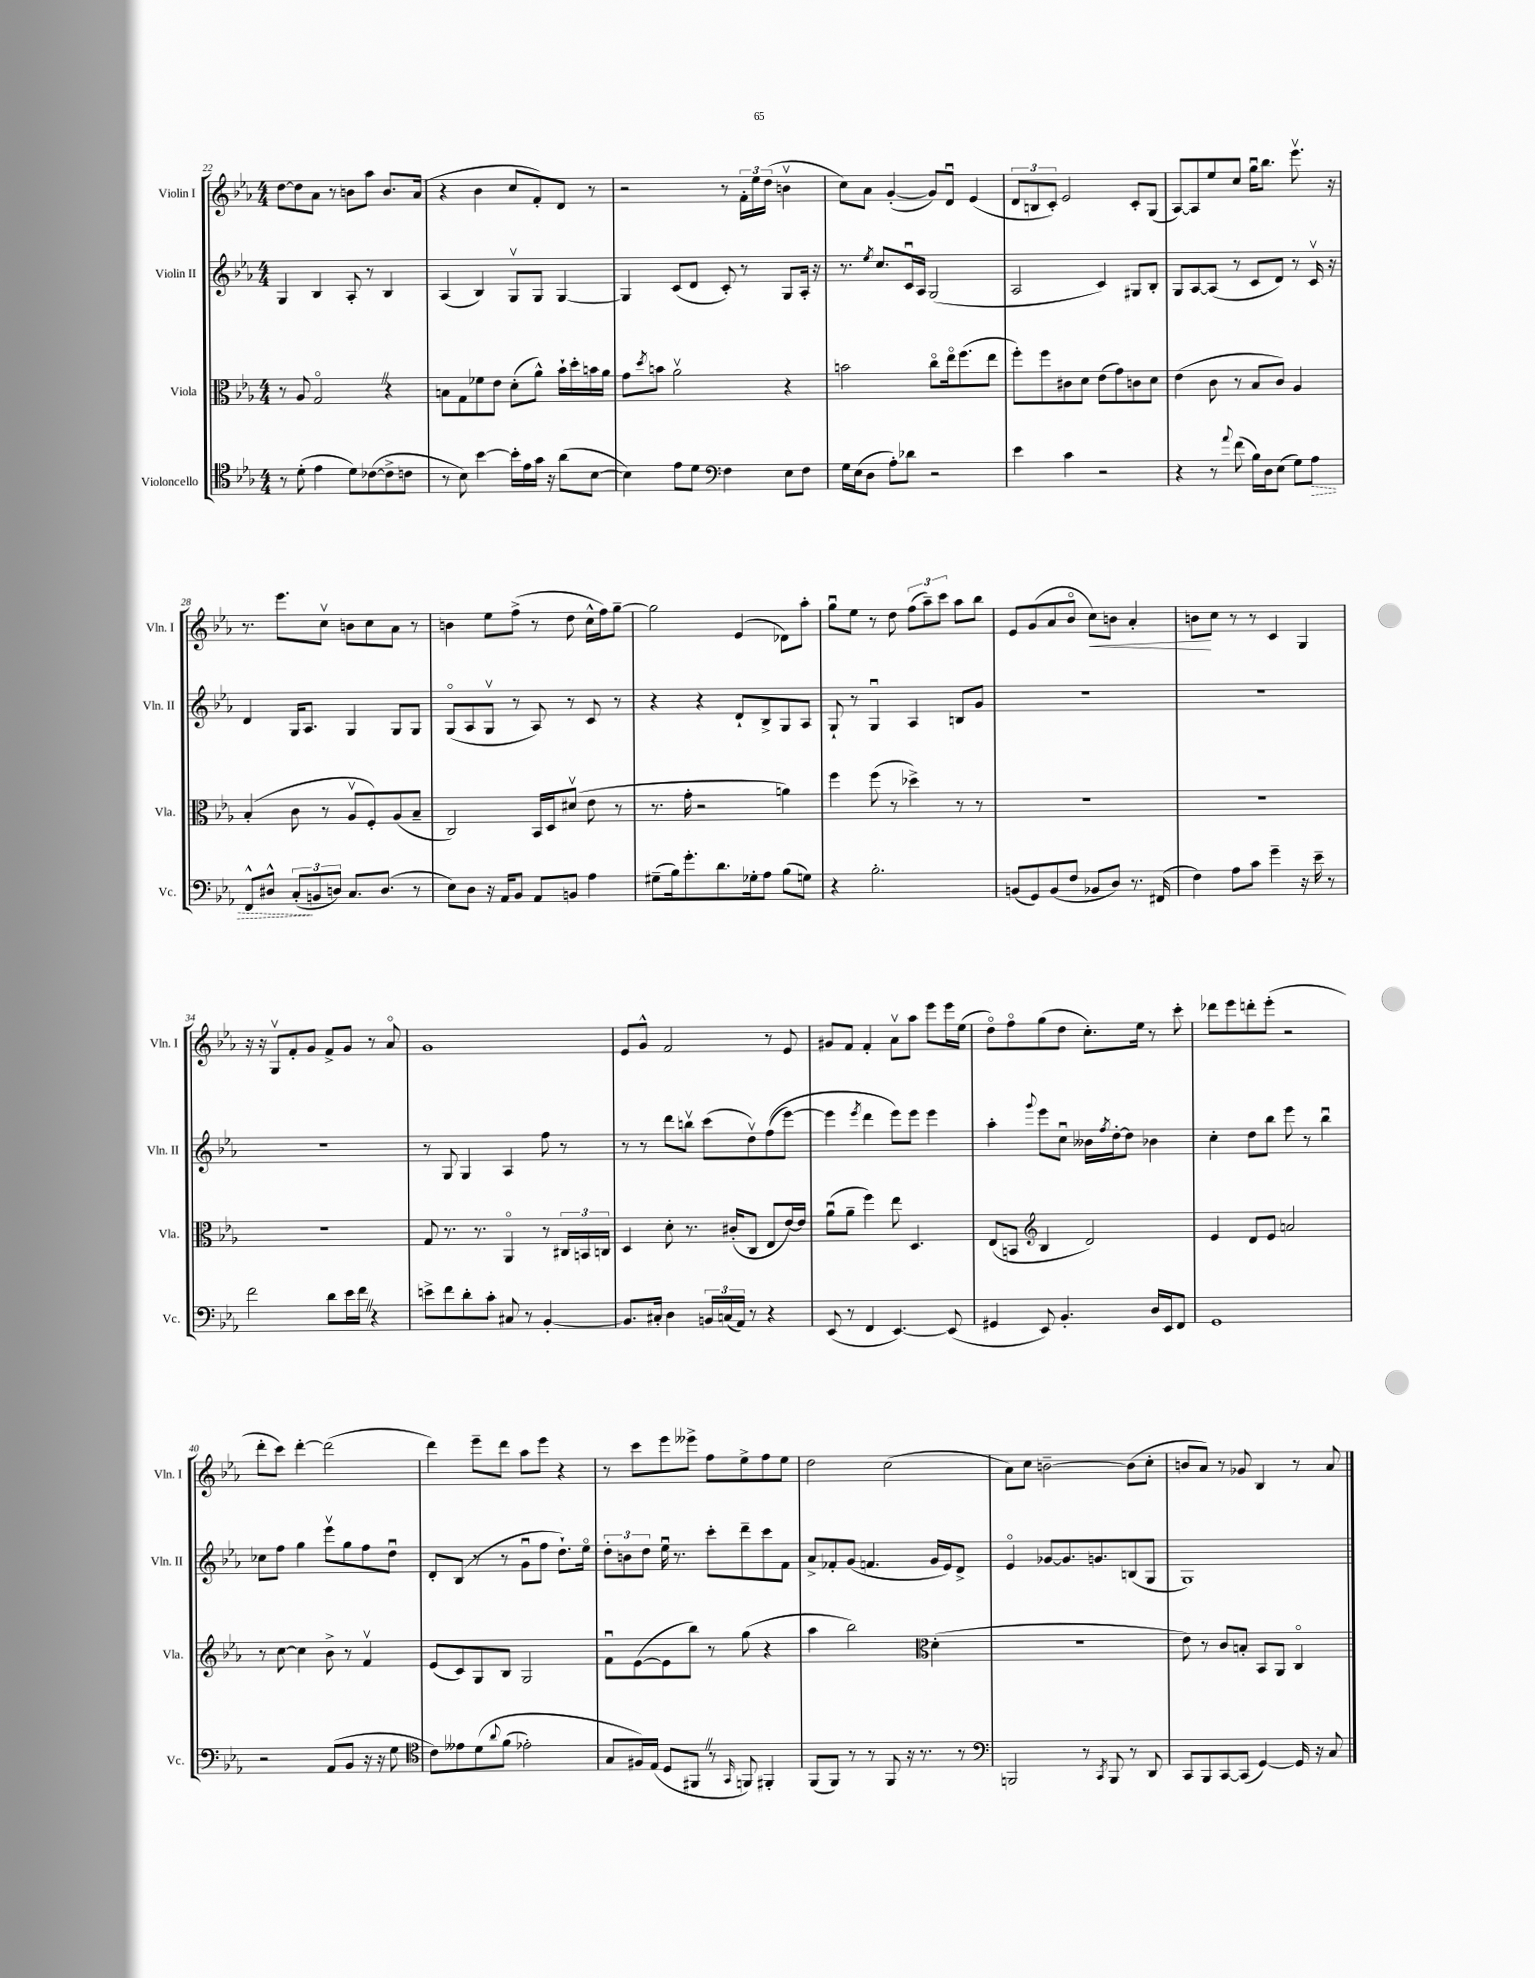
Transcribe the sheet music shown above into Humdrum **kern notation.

**kern	**kern	**kern	**kern
*staff4	*staff3	*staff2	*staff1
*clefC4	*clefC3	*clefG2	*clefG2
*k[b-e-a-]	*k[b-e-a-]	*k[b-e-a-]	*k[b-e-a-]
*M4/4	*M4/4	*M4/4	*M4/4
8r	8r	4G	[8dd
(8d'	8A-	.	8dd]
4e-	2Go	4B-	8a-
.	.	.	8r
8d)	.	8A-'	8b
([8c-	.	8r	8aa-
8c-^]	4r	4B-	8.b
8c	.	.	.
.	.	.	(16a-
=	=	=	=
8r	8B	(4A-	4r
8B-)	8G	.	.
[4b-	8f-	4B-)	4b-
.	8e-	.	.
16b-']	(8d'	8Gv	8cc
16e-	.	.	.
16g	8a-^^)	8G	8f')
16r	.	.	.
(8a-	16b-`	[4G	8d
.	16dd'	.	.
[8B-	16b	.	8r
.	16a-	.	.
=	=	=	=
4B-])	8g	4G]	2r
.	8qdd	.	.
.	8b	.	.
8e-	2a-v	(8c	.
8d	.	8d	.
*clefF4	*	*	*
4F	.	8c')	8r
.	.	8r	24f'
.	.	.	24ee-
.	.	.	(24dd
8E-	4r	8G	4bv
8F	.	16A-'	.
.	.	16r	.
=	=	=	=
16G	2b	8.r	8cc)
(16E-	.	.	.
8D	.	.	8a-
.	.	8qee-	.
.	.	8.cc	.
8A-')	.	.	([4g'
8d-	.	16cu	.
.	.	16A-	.
2r	8cco	(2G	8g])
.	16ee-o	.	8du
.	(8.ff	.	.
.	.	.	(4e-
.	8ee-	.	.
=	=	=	=
4e-	8ff')	2A-	12d
.	.	.	12B
.	8ff	.	.
.	.	.	12c')
4c	8c#	.	2e-
.	8d	.	.
2r	(8e-	4c)	.
.	8g)	.	.
.	8c	8G#	8c'
.	8d	8B-'	(8G
=	=	=	=
4r	(4e-	8G	[8A-)
.	.	[8A-	8A-]
8r	8c	(8A-]	8ee-
8qqa-	.	.	.
(8f	8r	8r	8cc
16B-)	8B-	8c	16ggu
16D	.	.	8.bb-
(8E-	8c)	8d)	.
8G)	4A-	8r	8.eee-v
8A-	.	16cv	.
.	.	16r	16r
=	=	=	=
8FF^^	(4B-'	4d	8.r
8D#^^	.	.	.
.	.	.	8.eee-
(12C'	8c	16G	.
.	.	8.A-	.
12BB	.	.	.
.	8r	.	8ccv
12D)	.	.	.
8.C	8A-v	4G	8b
.	8F')	.	8cc
(8.D	.	.	.
.	(8A-	8G	8a-
8r	8B-~	8G	8r
=	=	=	=
8E-)	2C)	(8Go	4b
8D	.	8A-	.
16r	.	8Gv	8ee-
16AA-	.	.	.
8BB-	.	8r	(8ff^
8AA-	16BB-	8A-)	8r
.	16D	.	.
8BB	(8d#v	8r	8dd
4A-	8e-	8c	16cc^^
.	.	.	16ff)
.	8r	8r	[8gg~
=	=	=	=
(8G#~	8.r	4r	2gg]
16B-)	.	.	.
8.g'	16g'	.	.
.	2r	4r	.
8.d	.	.	.
.	.	8d`	(4e-
16G-'	.	.	.
8A-	.	8B-^	.
(8B-	4a)	8G	8d-)
8G)	.	8A-	8aa-'
=	=	=	=
4r	4ff	8G`	8ggu
.	.	8r	8ee-
2.B-'	(8ff	4Gu	8r
.	8r	.	8dd
.	4dd-^)	4A-	(12ff
.	.	.	12aa-~)
.	.	.	12ccc
.	8r	8B	8aa-
.	8r	8g	8bb-
=	=	=	=
(8BB	1r	1r	8e-
8GG)	.	.	(8g
(8BB	.	.	8a-
8F	.	.	8b-o
8BB-	.	.	8cc)
8D)	.	.	8b
8.r	.	.	4a-'
(16FF#	.	.	.
=	=	=	=
4F)	1r	1r	8b
.	.	.	8cc
8A-	.	.	8r
8c	.	.	8r
4g~	.	.	4c
16r	.	.	4G
16e-~	.	.	.
8r	.	.	.
=	=	=	=
2f	1r	1r	16r
.	.	.	16r
.	.	.	8Gv
.	.	.	8f'
.	.	.	8g
8d	.	.	8f^
16e-	.	.	8g
16f	.	.	.
4r	.	.	8r
.	.	.	8a-o
=	=	=	=
8e^	8G	8r	1g
8f	8.r	8G	.
8d'	.	4G	.
.	8.r	.	.
8c'	.	.	.
8C#	4AA-o	4A-	.
8r	.	.	.
[4BB-'	8r	8ff	.
.	24C#	8r	.
.	24BB	.	.
.	24C	.	.
=	=	=	=
8.BB-]	4D	8r	8e-
.	.	8r	8g^^
16C#'	.	.	.
4D	8d'	8ddd	2f
.	8.r	8bbv	.
24BB	.	(8ccc	.
(24C	.	.	.
.	(16c#'	.	.
24AA-)	.	.	.
8r	8C	8ddv)	.
4r	8E-	&((8ff	8r
.	[16e-)	[8eee-)	8e-
.	16e-]	.	.
=	=	=	=
(8EE-	(8a-u	4eee-]	8g#
8r	8a-~	.	8f
.	.	8qeee-	.
4FF	4ff)	4ddd	4f'
[4.EE-)	8ee-	8eee-&)	8a-v
.	4.D	8eee-	8aa-
.	.	4eee-	8eee-
(8EE-]	.	.	16eee-
.	.	.	(16ee-
=	=	=	=
4GG#	(8E-	4aa-'	8ddo)
.	8BB	.	8ffo
*	*clefG2	*	*
.	.	8qqggg	.
8EE-)	4B-	8eee-	(8gg
4.BB-'	.	8ccu	8dd
.	2d)	16b--	8.cc')
.	.	8qff	.
.	.	[16dd'	.
.	.	8dd]	.
.	.	.	16ee-
16D	.	4b-	8r
16EE-	.	.	.
8FF	.	.	8ccc'
=	=	=	=
1GG	4e-	4cc'	8ddd-
.	.	.	8eee-
.	8d	8dd	8ddd'
.	8e-	8bb-	(8eee-'
.	2a	8eee-	2r
.	.	8r	.
.	.	4bb-u	.
=	=	=	=
2r	8r	8cc-	8ddd'
.	[8cc	8ff	8ccc)
.	4cc]	4gg	[4ddd'
(8AA-	8b-^	8eee-v	(2ddd]
8BB-	8r	8gg	.
16r	4fv	8ff	.
16r	.	.	.
8G	.	8ddu	.
=	=	=	=
*clefC4	*	*	*
8c)	(8e-	8d'	4ddd)
8e--	8c)	(8B-	.
&(8d	8G	8r	8eee-~
8qqa-	.	.	.
(8f	8B-	8r	8ddd
2e-')	2G	8gu	8aa-
.	.	8ff	8eee-
.	.	8.dd`)	4r
.	.	16ee-o	.
=	=	=	=
8G	8fu	12dd'	8r
.	.	12b	.
16F#&)	([8e-	.	8ccc
.	.	12dd	.
(16E-	.	.	.
8D	8e-]	16ee-u	8eee-
.	.	8.r	.
8FF#	8bb-)	.	8eee--^
8r	8r	8ccc'	8ff
16qqGG	.	.	.
8FF)	(8gg	8ddd~	8ee-^
4FF#'	4r	8ccc	8ff
.	.	8f	8ee-
=	=	=	=
(8FF	4aa-	8a-^	2dd
8FF)	.	8f-'	.
8r	2bb-)	(8g	.
8r	.	4.f	.
8FF	.	.	(2cc
16r	.	.	.
8.r	.	.	.
*	*clefC3	*	*
.	(4d'	16g	.
.	.	16e-)	.
8r	.	8d^	.
=	=	=	=
*clefF4	*	*	*
2BBB	1r	4e-o	8a-)
.	.	.	8cc
.	.	[8g-	[2b~
.	.	8.g-]	.
8r	.	.	.
.	.	8.g	.
8qCC	.	.	.
8BBB	.	.	.
8r	.	(8B	(8b]
8DD	.	8G	8cc'
=	=	=	=
8CC	8e-)	1G)	8b
8BBB-	8r	.	8a-)
[8CC	8c	.	8r
(8CC]	8B'	.	8g-
[4GG)	8BB-	.	4B-
.	8AA-	.	.
16GG]	4Co	.	8r
16r	.	.	.
8C	.	.	8a-
==	==	==	==
*-	*-	*-	*-
